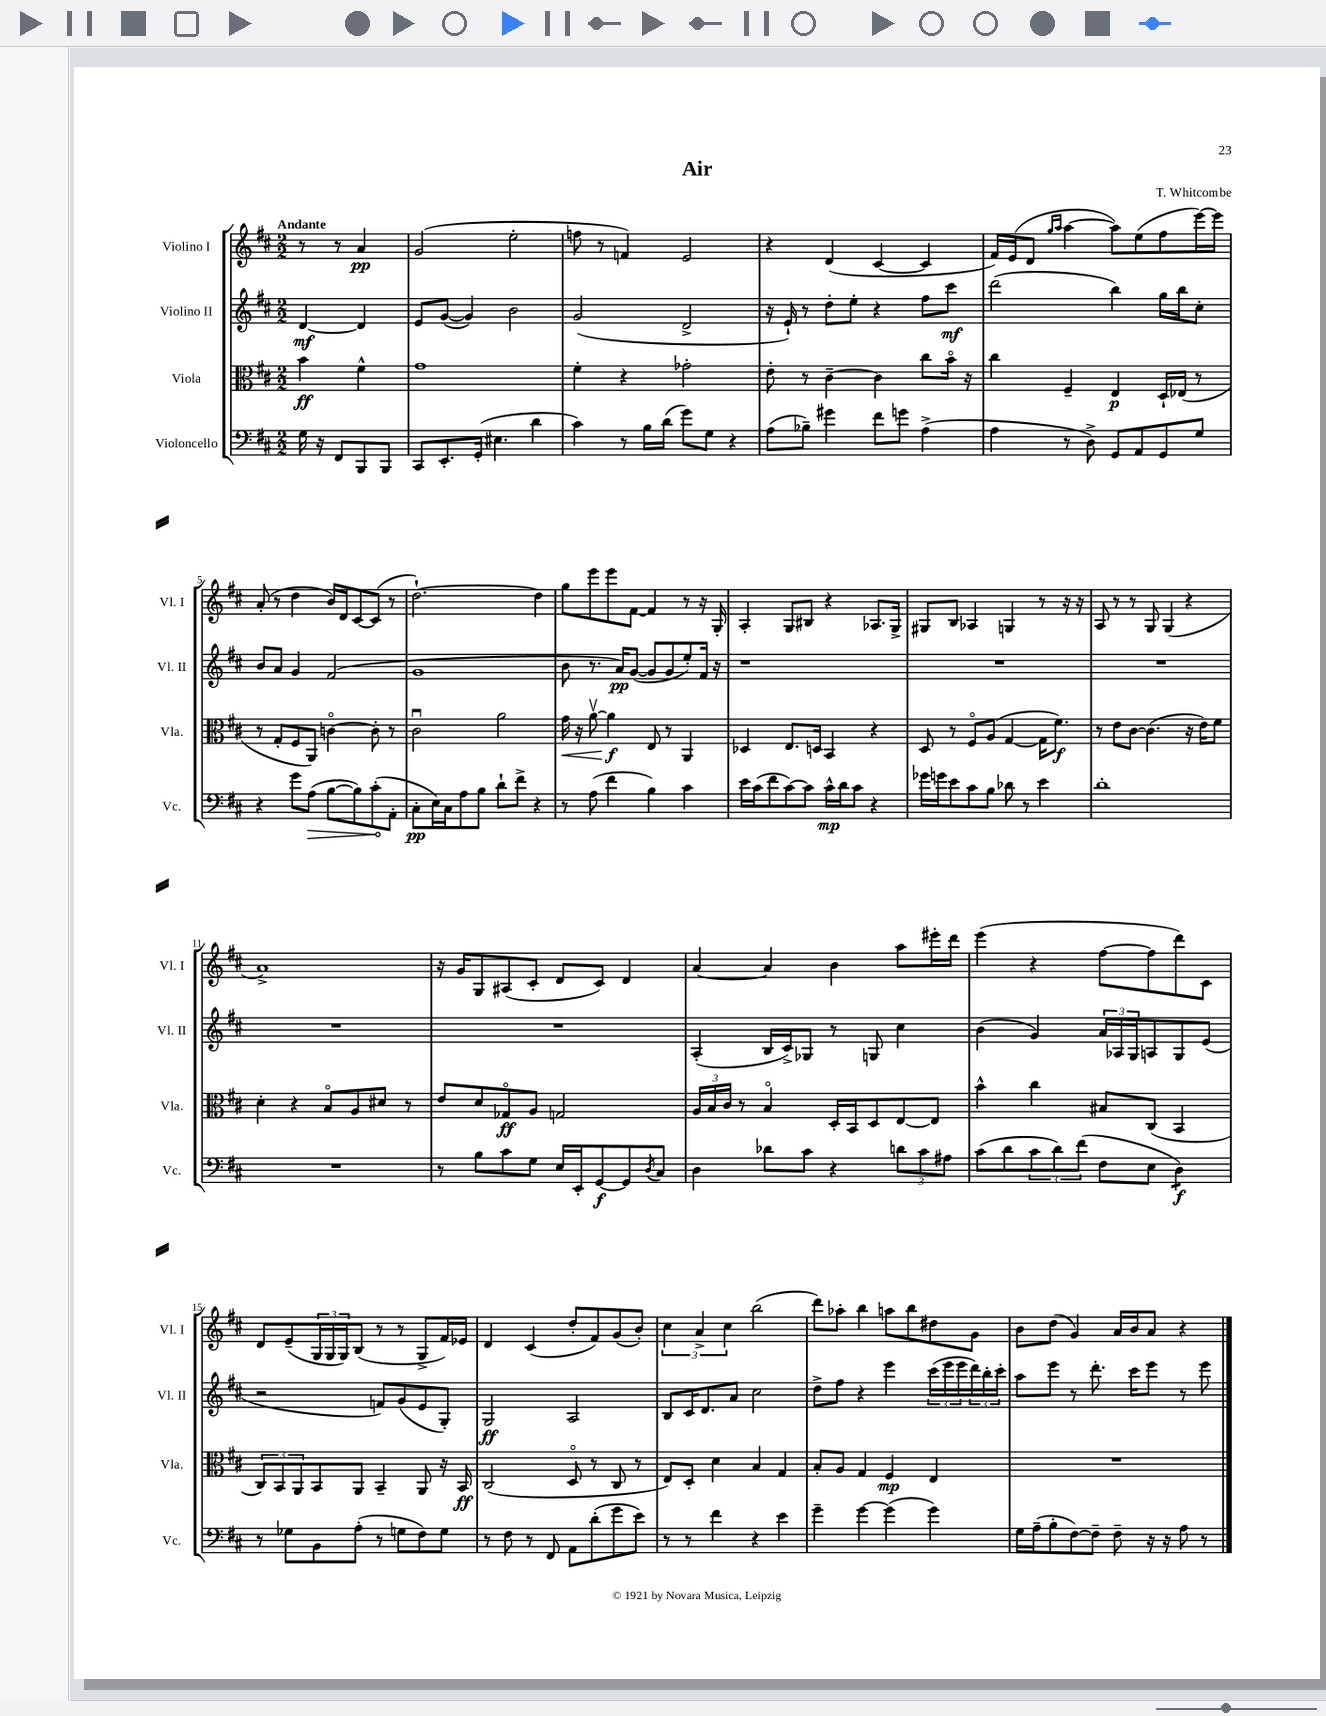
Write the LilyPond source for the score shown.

\header { title = "Air" composer = "T. Whitcombe" }
<<
\new StaffGroup <<
\new Staff = "s0" \with { instrumentName = "Violino I" shortInstrumentName = "Vl. I" } {
    \clef treble \key d \major \numericTimeSignature \time 2/2 \partial 2 \tempo "Andante"
    r8 r8 a'4\pp |
    g'2( e''2-. |
    f''8 r8 f'4) e'2 |
    r4 d'4( cis'4~ cis'4 |
    fis'16) e'16( d'8 \grace { g''16 a''16 } a''4~ a''8) e''8( fis''8 e'''16~) e'''16 |
    a'8-.( r8 d''4 b'16) d'16 cis'8~ cis'8( r8 |
    d''2.~-!) d''4 |
    g''8 e'''8 e'''8 fis'8~ fis'4 r8 r16 g16-. |
    a4-. g8 bis8 r4 aes8. g16-> |
    gis8 b8 aes4 g4 r8 r16 r16 |
    a8 r8 r8 g8 g4( r4 |
    a'1->) |
    r16 g'16 g8 ais8( cis'8-. d'8 cis'8) d'4 |
    a'4~ a'4 b'4 a''8 eis'''16-. d'''16 |
    e'''4( r4 fis''8~ fis''8 d'''8) cis'8 |
    d'8 e'8--( \tuplet 3/2 { g16 g16 g16) } b8( r8 r8 g8-> fis'16) ees'16 |
    d'4 cis'4( d''8-. fis'8) g'8( b'8-.) |
    \tuplet 3/2 { cis''4 a'4-> cis''4 } b''2( |
    d'''8) aes''8-. b''4 a''8 b''8 dis''8 g'8 |
    b'8 d''8( g'4) a'16 b'16 a'8 r4 \bar "|." |
}
\new Staff = "s1" \with { instrumentName = "Violino II" shortInstrumentName = "Vl. II" } {
    \clef treble \key d \major \numericTimeSignature \time 2/2 \partial 2
    d'4~\mf d'4 |
    e'8 g'8~( g'4) b'2 |
    g'2( d'2-> |
    r16 e'16-!) r8 d''8-. e''8-. r4 fis''8 cis'''8\mf |
    d'''2( b''4) g''16 b''16 cis''8-. |
    b'8 a'8 g'4 fis'2( |
    g'1 |
    b'8 r8. a'16\pp) g'8~( g'8 g'8 e''8-.) fis'16 r16 |
    r1 |
    R1 |
    R1 |
    R1 |
    R1 |
    a4-.( b16 cis'16->) ges8 r8 g8 cis''4 |
    b'4( g'4) \tuplet 3/2 { a'16 aes16 g16 } a8 g8 e'8( |
    r2 f'8) g'8( e'8 g8-.) |
    g2\ff a2 |
    b8 cis'16 d'8. a'8 cis''2 |
    d''8-> fis''8 r4 e'''4 \tuplet 3/2 { cis'''16( e'''16 e'''16 } \tuplet 3/2 { d'''16) b''16-. cis'''16-. } |
    a''8 e'''8 r8 d'''8.-. cis'''16 e'''8 r8 e'''8 \bar "|." |
}
\new Staff = "s2" \with { instrumentName = "Viola" shortInstrumentName = "Vla." } {
    \clef alto \key d \major \numericTimeSignature \time 2/2 \partial 2
    b'4\ff fis'4-^ |
    g'1 |
    fis'4-. r4 ges'2-. |
    e'8-. r8 cis'4~-- cis'4 cis''8 b'16\flageolet r16 |
    cis''4 fis4-- e4\p d16-! ees16( r8 |
    r8 g8-. fis8 a,8) c'4~\flageolet c'8-. r8 |
    cis'2\downbow a'2 |
    g'16\< r16 a'8~\upbow a'4\f\! e8 r8 a,4 |
    des4 e8. d16 b,4 r4 |
    d8 r8 fis8\flageolet a8( g4~ g16 fis'8.\f) |
    r8 e'8 cis'8~ cis'4.( r16 e'16) fis'8 |
    d'4-. r4 b8\flageolet a8 dis'8 r8 |
    e'8 d'8 ges8\flageolet\ff a8 g2 |
    \tuplet 3/2 { a16 b16 cis'16 } r8 b4\flageolet d16-. b,16 d8 e8~ e8 |
    b'4-^ cis''4 bis8 cis8( b,4 |
    \tuplet 3/2 { cis8) b,8 a,8 } b,8 a,8 b,4-- a,8 r16 b,16\ff |
    cis2( d8\flageolet r8 cis8 r8 |
    e8) d8-. d'4 b4 g4 |
    b8-. a8 g4 fis4\mp e4 |
    R1 \bar "|." |
}
\new Staff = "s3" \with { instrumentName = "Violoncello" shortInstrumentName = "Vc." } {
    \clef bass \key d \major \numericTimeSignature \time 2/2 \partial 2
    g16 r16 fis,8 b,,8 b,,8 |
    cis,8 e,8.-. g,16-.( eis4. d'4 |
    cis'4) r8 b16 d'16( g'8) g8 r4 |
    a8( bes8--) gis'4 fis'8 g'8 a4->( |
    a4 r8 d8->) g,8 a,8 g,8 g8 |
    r4 g'8 \once \override Hairpin.circled-tip = ##t a8\>( b8~ b8) cis'8-.\!( a,8-. |
    cis8-.\pp e16) cis16 a8 b8 d'8-! fis'8-> r4 |
    r8 a8( fis'4 b4) cis'4 |
    e'16 cis'16( fis'8 cis'8~) cis'8 cis'16-^\mp d'16 cis'8 r4 |
    ges'16 g'16 e'8 cis'8 b8 des'8 r8 e'4 |
    d'1-. |
    R1 |
    r8 b8 cis'8 g8 e16 e,16-. g,8~\f g,8 \acciaccatura { d8 } cis8 |
    d4 des'8 cis'8 r4 \tuplet 3/2 { d'8 cis'8 ais8 } |
    cis'8( d'8 \tuplet 3/2 { cis'8 d'8) fis'8( } fis8 e8 d4:8\f) |
    r8 ges8 b,8 a8-.( r8 g8 fis8) g8 |
    r8 fis8 r8 fis,8 a,8 d'8-.( g'8 e'8) |
    r8 r8 fis'4 r4 e'4 |
    g'4-- g'4~ g'4( g'4) |
    g16 a16--( b8-. fis8~) fis8-- fis8-- r16 r16 a8 r8 \bar "|." |
}
>>
>>
